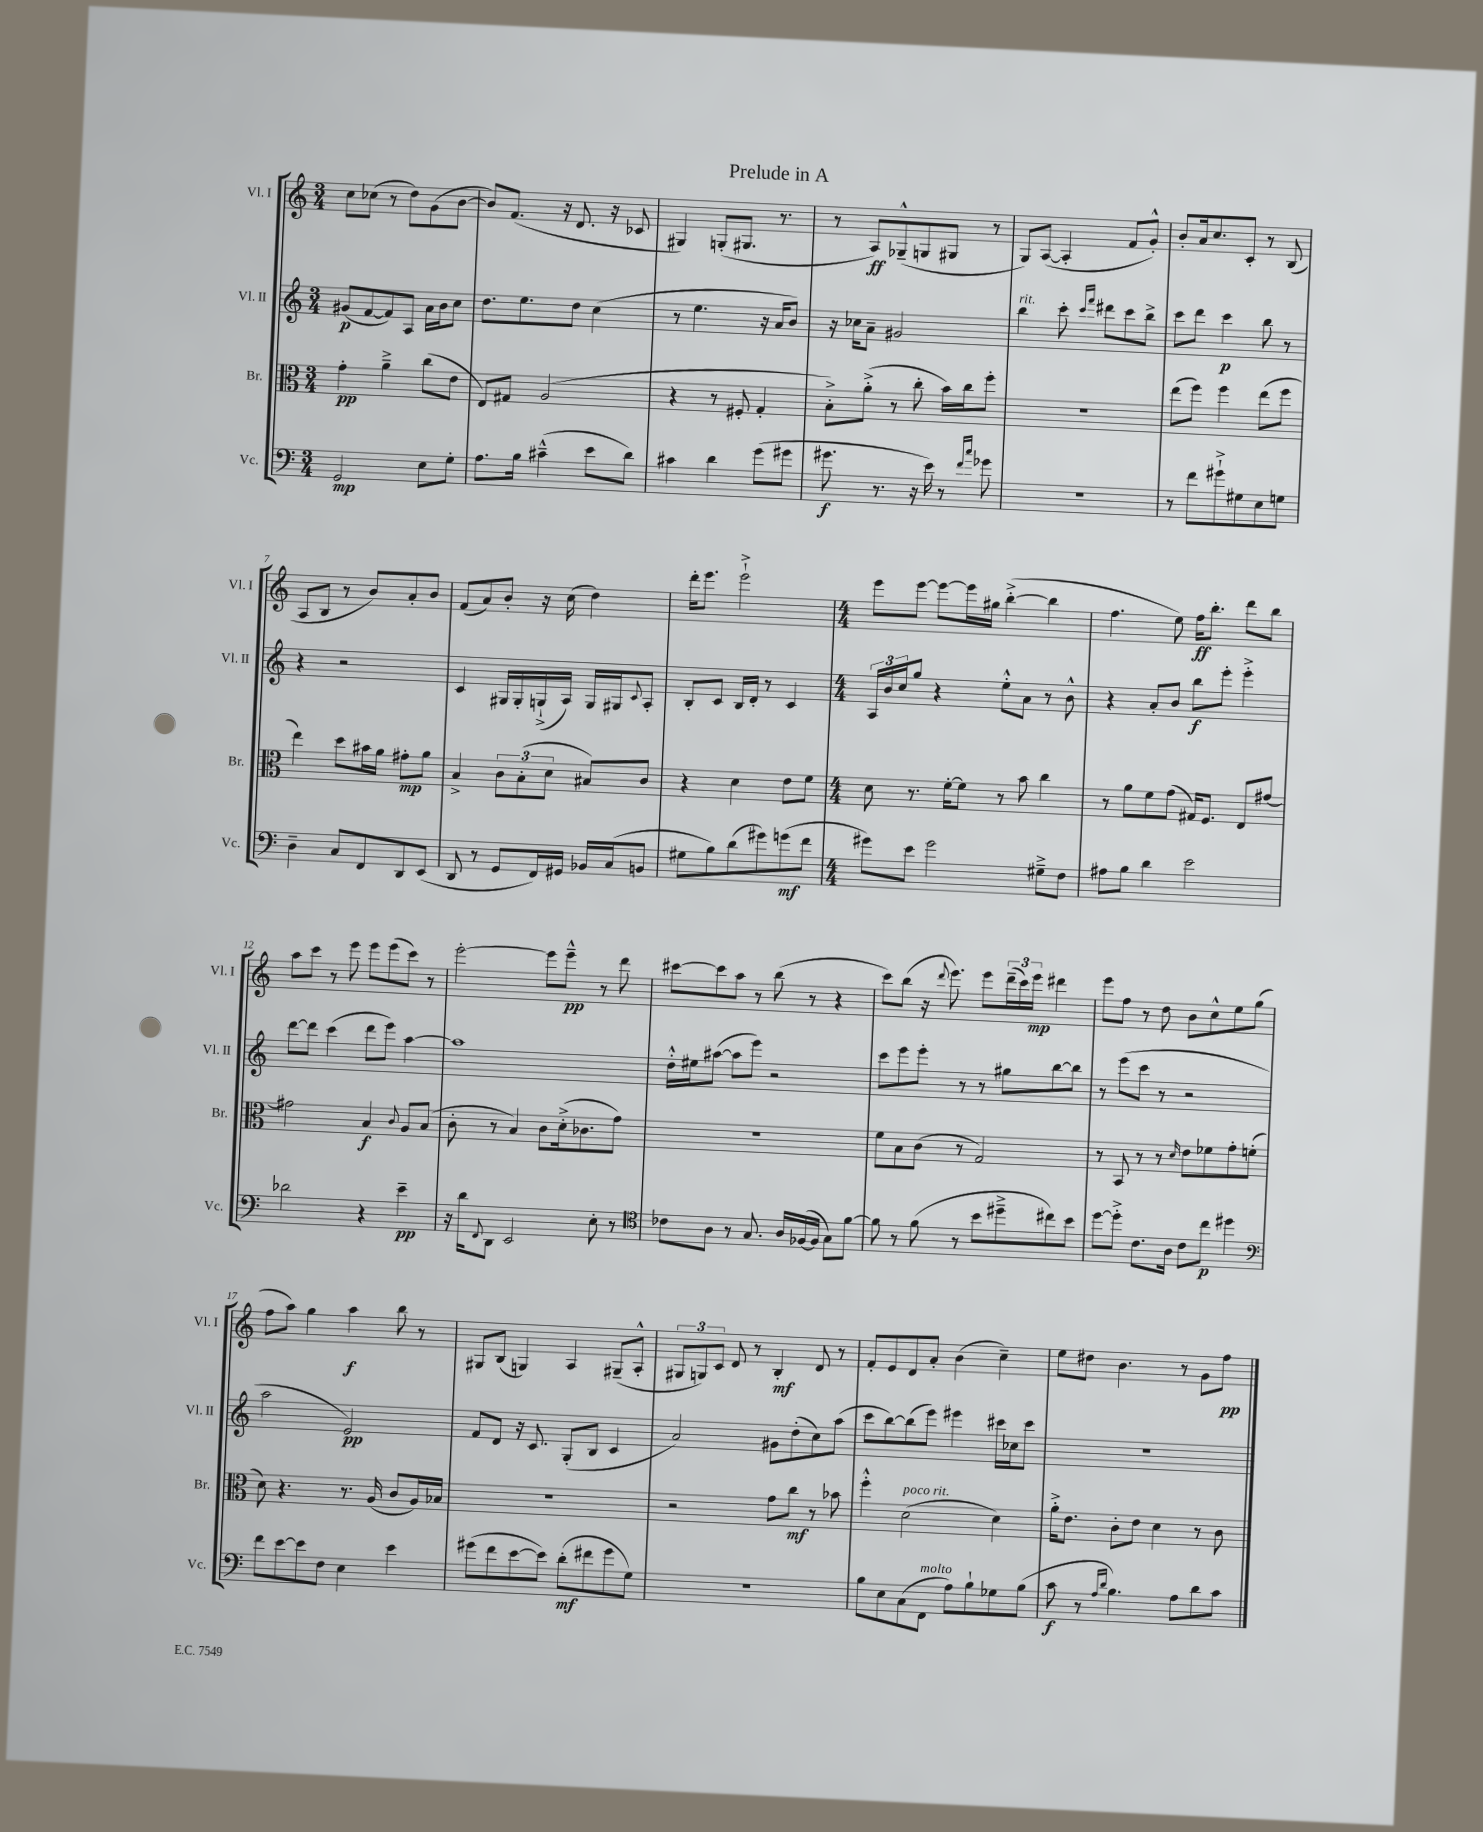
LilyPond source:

\header { title = "Prelude in A" }
<<
\new StaffGroup <<
\new Staff = "s0" \with { instrumentName = "Vl. I" shortInstrumentName = "Vl. I" } {
    \clef treble \key c \major \numericTimeSignature \time 3/4
    c''8 ces''8( r8 d''8) g'8( b'8~ |
    b'8) f'8.( r16 d'8. r16 ces'8 |
    gis4) g8-.( gis8. r8. |
    r8 a8\ff) ges8---^( g8 gis8 r8 |
    g8) a8~( a4-. f'8 g'8-.-^) |
    b'8-. a'16 c''8. c'8-. r8 b8( |
    a8 b8 r8 b'8) a'8-. b'8 |
    f'8( a'8) b'8-. r16 c''16( d''4) |
    d'''16-. e'''8. e'''2-!-> |
    \numericTimeSignature \time 4/4 e'''8 e'''8~ e'''8~ e'''16 gis''16 b''4~-.->( b''4 |
    f''4. e''8) f''16\ff b''8.-. d'''8 b''8 |
    a''8 c'''8 r8 e'''8 e'''8 e'''8( c'''8) r8 |
    e'''2~-. e'''8 e'''8---^\pp r8 d'''8 |
    cis'''8~ cis'''8 a''8 r8 b''8( r8 r4 |
    c'''8) b''8( r16 \appoggiatura { d'''8 } e'''8.) e'''8 \tuplet 3/2 { d'''16--( c'''16) e'''16\mp } dis'''4 |
    e'''8 f''8 r8 d''8 b'8 c''8-^ e''8 g''8( |
    f''8 a''8) g''4 a''4\f b''8 r8 |
    gis8 b8( g4) a4 gis8--( a8-.-^ |
    \tuplet 3/2 { gis8 g8) c'8 } d'8 r8 b4-.\mf d'8 r8 |
    f'8-. e'8 d'8 a'8-. b'4( c''4--) |
    e''8 dis''8 b'4. r8 g'8 f''8\pp \bar "|." |
}
\new Staff = "s1" \with { instrumentName = "Vl. II" shortInstrumentName = "Vl. II" } {
    \clef treble \key c \major \numericTimeSignature \time 3/4
    gis'8\p( f'8~ f'8) a8 a'16 b'16 c''8 |
    d''8. e''8. d''8 c''4( |
    r8 e''4. r16 a'16 b'8) |
    r16 ces''16 a'8-- gis'2 |
    b''4^\markup { \italic "rit." } c'''8-. \grace { c'''16 f'''16 } dis'''8 c'''8 b''8-> |
    c'''8 d'''8 c'''4\p b''8 r8 |
    r4 r2 |
    c'4 gis16 gis16-. g16-!->( a16) g16 gis16 \appoggiatura { c'8 } a8-. |
    b8-. c'8 b16 d'16-. r8 c'4 |
    \numericTimeSignature \time 4/4 \tuplet 3/2 { a16 b'16 c''16 } g''8 r4 e''8-.-^ a'8 r8 b'8-^ |
    r4 a'8-. b'8 b''8\f e'''8-. e'''4-.-> |
    d'''8~ d'''8 c'''4( d'''8 e'''8) a''4~ |
    a''1 |
    d''16-.-^ eis''16 ais''8~( ais''8 e'''8) r2 |
    c'''8 e'''8 e'''8-. r8 r8 gis''8 b''8~ b''8 |
    r8 e'''8( c'''8 r8 r2 |
    a''2 e'2\pp) |
    f'8 d'8 r16 c'8. g8-.( b8 c'4 |
    a'2) gis'8 d''8-.( c''8) a''8( |
    c'''8 b''8~) b''8( e'''8) eis'''4 cis'''16 ces''16 cis'''8 |
    R1 \bar "|." |
}
\new Staff = "s2" \with { instrumentName = "Br." shortInstrumentName = "Br." } {
    \clef alto \key c \major \numericTimeSignature \time 3/4
    g'4-.\pp a'4---> c''8( e'8 |
    e8) gis8 a2( |
    r4 r8 fis8-. g4-. |
    b8-.->) a'8-.->( r8 c''8-. b'16) c''16 f''8-. |
    R2. |
    e''8( f''8) f''4 e''8( f''8 |
    e''4) d''8 bis'16 a'16 gis'8-.\mp a'8 |
    b4-> \tuplet 3/2 { c'8 b8-.( d'8 } bis8) c'8 |
    r4 d'4 e'8 f'8 |
    \numericTimeSignature \time 4/4 d'8 r8. f'16~-. f'8 r8 b'8 c''4 |
    r8 a'8 f'8 g'8( gis16) f8. e8 gis'8~ |
    gis'2 b4\f \appoggiatura { c'8 } a8 b8( |
    c'8-. r8 b4) c'8 d'16-.->( ces'8. g'8) |
    R1 |
    f'8 b8 c'8( r8 g2) |
    r8 b,8 r8 r8 \grace { d'16 } e'8 fes'8 g'8-. f'8-.( |
    d'8) r4. r8. a16( c'8 a16) bes16 |
    R1 |
    r2 g'8 c''8\mf r8 bes'8 |
    f''4-.-^ d'2^\markup { \italic "poco rit." }( d'4) |
    a'16-.-> e'8. c'8-. e'8 d'4 r8 c'8 \bar "|." |
}
\new Staff = "s3" \with { instrumentName = "Vc." shortInstrumentName = "Vc." } {
    \clef bass \key c \major \numericTimeSignature \time 3/4
    g,2\mp e8 g8-. |
    a8. b16 cis'4---^( e'8 d'8) |
    cis'4 d'4 g'8( gis'8 |
    gis'8.\f r8. r16 e'16) r8 \grace { f'16 c''16 } ges'8 |
    R2. |
    r8 f'8 gis'8-!-> gis8 e8 g8 |
    d4-- c8 f,8 d,8 e,8( |
    d,8 r8 g,8 f,16) gis,16 bes,16 c16( b,8 |
    gis8 b8) d'8( gis'8) g'8\mf( f'8 |
    \numericTimeSignature \time 4/4 gis'8) e'8 gis'2 gis8---> f8 |
    ais8 b8 d'4 e'2 |
    des'2 r4 e'4--\pp |
    r16 d'16 \appoggiatura { f,8 } d,8 e,2 e8-. r8 |
    \clef tenor ces'8 a8 r8 g8. a16 fes16~( fes16 g8) f'8~ |
    f'8 r8 f'8( r8 b'8 dis''8---> cis''8) b'8 |
    d''8~ d''8-.-> c'8. a16 c'8 c''8\p dis''4 |
    \clef bass f'8 e'8~ e'8 f8 e4 e'4 |
    gis'8( f'8 e'8~ e'8) d'8-.\mf( fis'8 gis'8 g8) |
    R1 |
    b8 e8 c8( f,8^\markup { \italic "molto" } a8) b8-! ges8 b8( |
    c'8\f r8 \grace { a16 d'16 } b4.) a8 d'8 c'8 \bar "|." |
}
>>
>>
